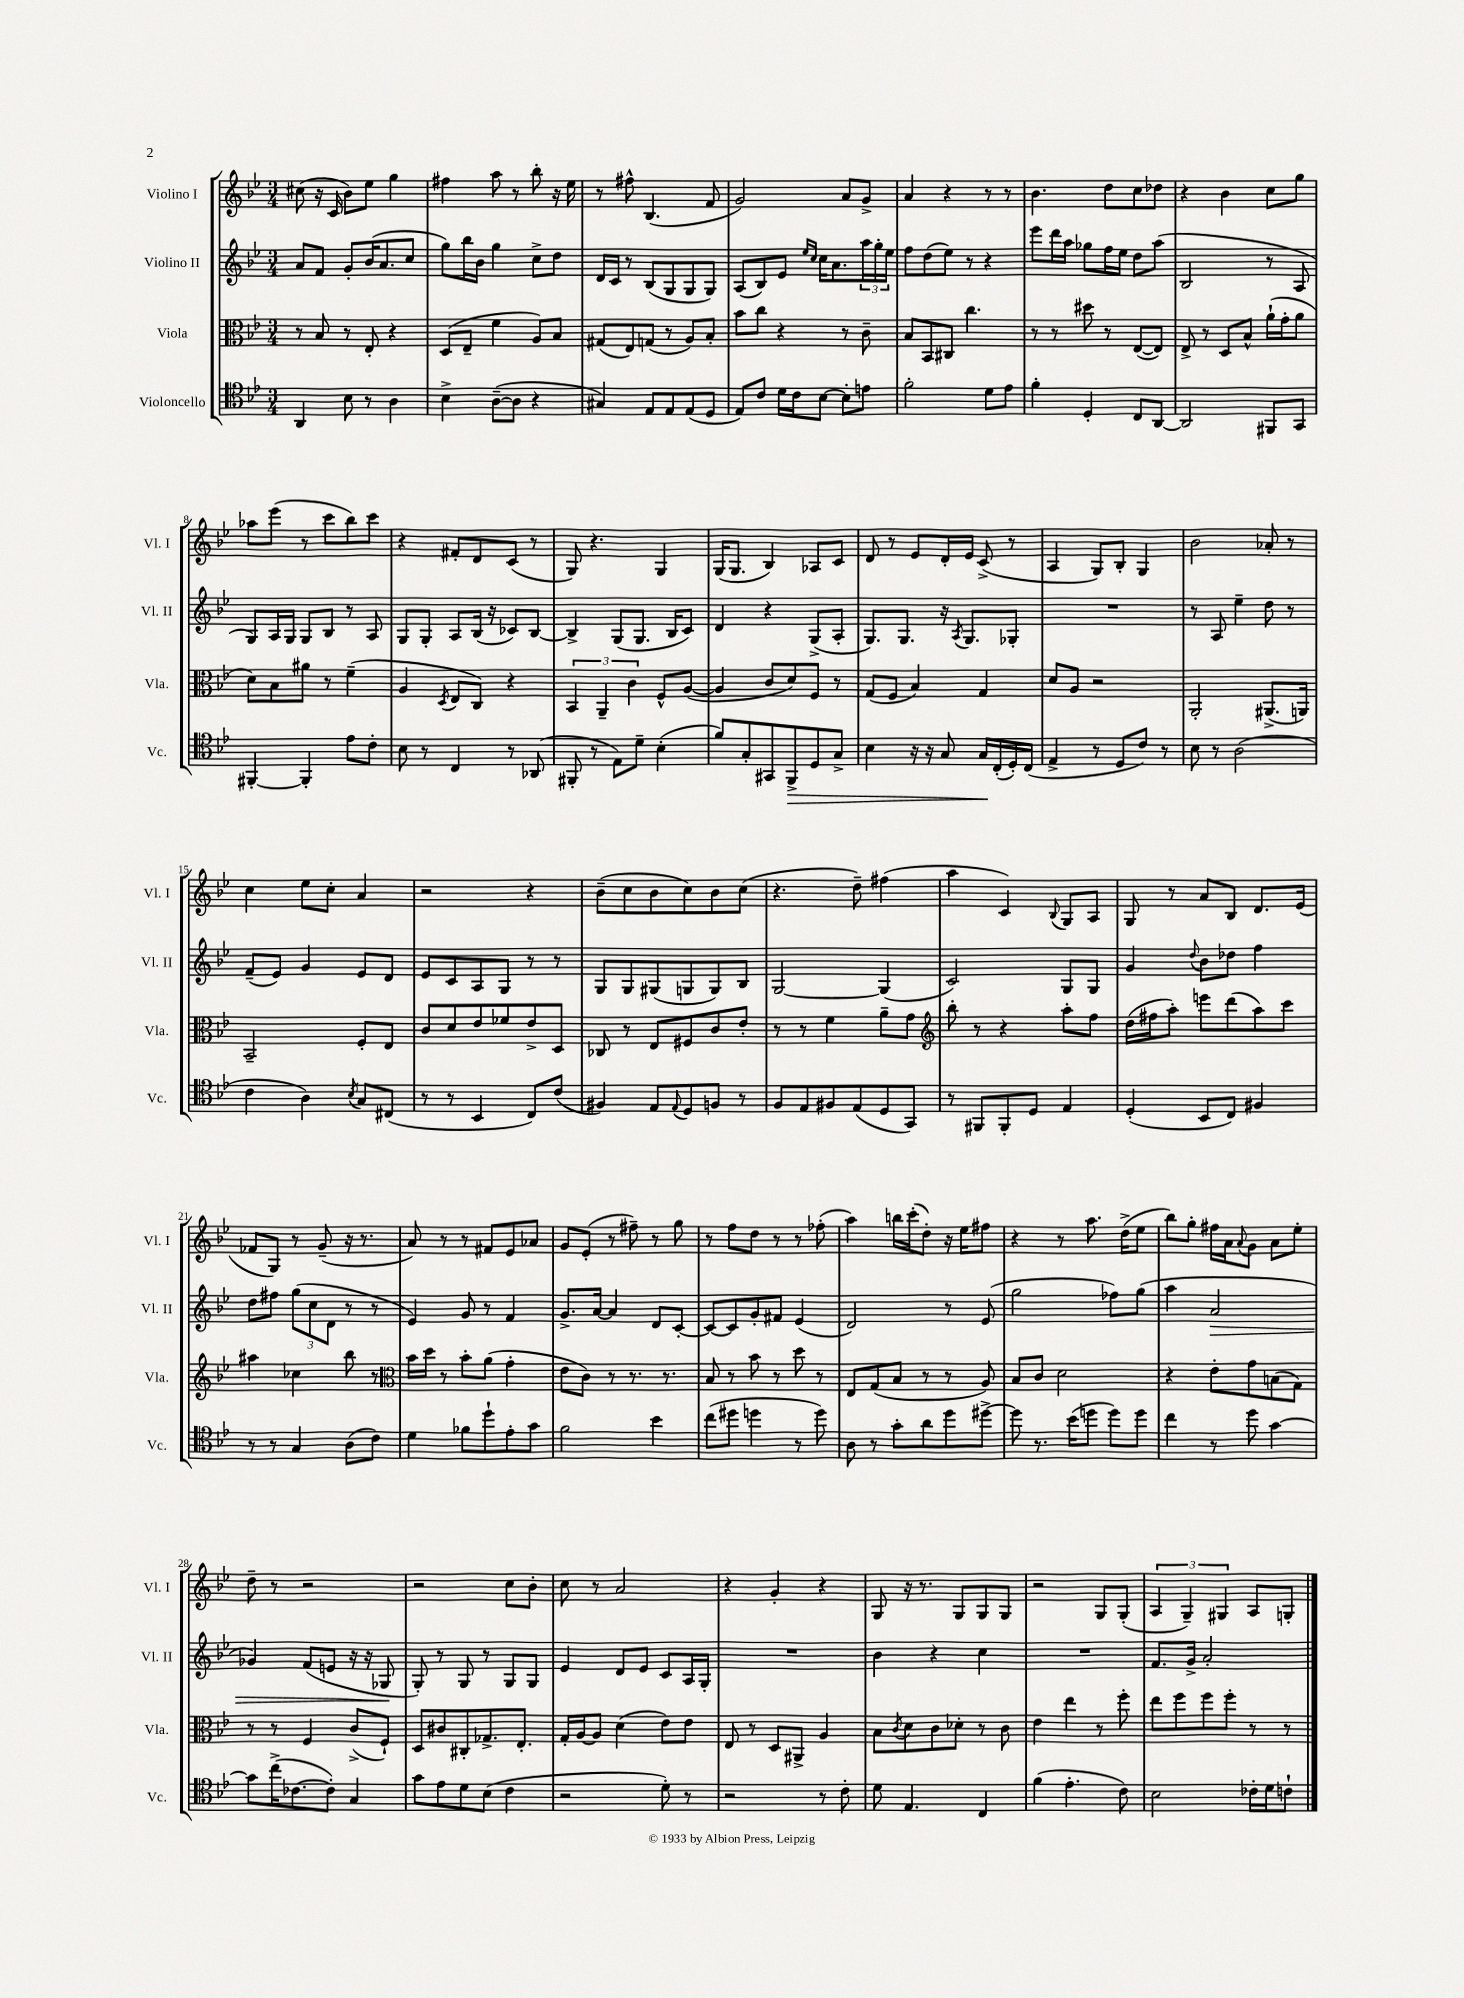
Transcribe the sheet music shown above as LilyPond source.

<<
\new StaffGroup <<
\new Staff = "s0" \with { instrumentName = "Violino I" shortInstrumentName = "Vl. I" } {
    \clef treble \key bes \major \numericTimeSignature \time 3/4
    cis''8( r16 c'16 bes'8) ees''8 g''4 |
    fis''4 a''8 r8 bes''8-. r16 ees''16 |
    r8 fis''8-^ bes4.( f'8 |
    g'2) a'8 g'8-> |
    a'4 r4 r8 r8 |
    bes'4. d''8 c''8 des''8 |
    r4 bes'4 c''8 g''8 |
    aes''8 ees'''8( r8 c'''8 bes''8) c'''8 |
    r4 fis'8-. d'8 c'8( r8 |
    g8) r4. g4 |
    g16( g8. bes4) aes8 c'8 |
    d'8 r8 ees'8 d'16-. ees'16 c'8->( r8 |
    a4 g8) bes8-. g4 |
    bes'2 aes'8-. r8 |
    c''4 ees''8 c''8-. a'4 |
    r2 r4 |
    bes'8--( c''8 bes'8 c''8) bes'8 c''8( |
    r4. d''8--) fis''4( |
    a''4 c'4) \appoggiatura { bes8 } g8 a8 |
    g8 r8 a'8 bes8 d'8. ees'16( |
    fes'8 g8) r8 g'8--( r16 r8. |
    a'8) r8 r8 fis'8 ees'8 aes'8 |
    g'8 ees'8-.( r8 fis''8--) r8 g''8 |
    r8 f''8 d''8 r8 r8 fes''8-.( |
    a''4) b''16 c'''16-.( d''8-.) r16 ees''16 fis''8 |
    r4 r8 a''8. d''16->( ees''8 |
    bes''8) g''8-. fis''16 a'16 \appoggiatura { a'8 } g'8 a'8 ees''8-. |
    d''8-- r8 r2 |
    r2 c''8 bes'8-. |
    c''8 r8 a'2 |
    r4 g'4-. r4 |
    g8 r16 r8. g8 g8 g8 |
    r2 g8 g8-.( |
    \tuplet 3/2 { a4 g4--) gis4 } a8 g8-. \bar "|." |
}
\new Staff = "s1" \with { instrumentName = "Violino II" shortInstrumentName = "Vl. II" } {
    \clef treble \key bes \major \numericTimeSignature \time 3/4
    a'8 f'8 g'8-. bes'16( a'8. c''8 |
    g''8) bes''16 bes'16 g''4 c''8-> d''8 |
    d'16 c'16 r8 bes8( g8 g8 g8) |
    a8( bes8) ees'8 \grace { ees''16 c''16 } c''16 a'8. \tuplet 3/2 { a''16 g''16-. ees''16 } |
    f''8 d''8( ees''8) r8 r4 |
    ees'''8 d'''16 a''16 ges''8 f''16 ees''16 d''8 a''8( |
    bes2 r8 a8 |
    g8) a16 g16 g8 bes8 r8 a8 |
    g8 g8-. a8 bes16( r16 ces'8) bes8~ |
    bes4-> g8( g8. bes16 c'8) |
    d'4 r4 g8->( a8-. |
    g8.) g8. r16 \acciaccatura { a8 } g8. ges8-. |
    R2. |
    r8 a8 ees''4-- d''8 r8 |
    f'8--( ees'8) g'4 ees'8 d'8 |
    ees'8 c'8 a8 g8 r8 r8 |
    g8 g8 gis8( g8 g8) bes8 |
    g2~ g4( |
    c'2) g8 g8 |
    g'4 \appoggiatura { d''8 } bes'8 des''8 f''4 |
    d''8 fis''8 \tuplet 3/2 { g''8( c''8 d'8 } r8 r8 |
    ees'4) g'8 r8 f'4 |
    g'8.-> a'16~ a'4 d'8 c'8~-. |
    c'8~ c'8 g'8-. fis'8 ees'4( |
    d'2) r8 ees'8( |
    g''2 fes''8) g''8( |
    a''4 a'2\> |
    ges'4) f'8( e'8 r16 r16 ges8\! |
    g8-.) r8 g8 r8 g8 g8 |
    ees'4 d'8 ees'8 c'8 a16 g16-. |
    R2. |
    bes'4 r4 c''4 |
    R2. |
    f'8. g'16-> a'2-. \bar "|." |
}
\new Staff = "s2" \with { instrumentName = "Viola" shortInstrumentName = "Vla." } {
    \clef alto \key bes \major \numericTimeSignature \time 3/4
    r8 bes8 r8 ees8-. r4 |
    d8( ees8-- f'4 a8) bes8 |
    gis8( ees8) g8( r8 a8) bes8-. |
    bes'8 c''8 r4 r8 c'8-- |
    bes8 bes,8 cis8 c''4. |
    r8 r8 dis''8 r8 ees8~( ees8) |
    ees8-> r8 d8 bes8-^ a'16-!( g'16-. a'8 |
    d'8) bes8 ais'8 r8 f'4--( |
    a4 \acciaccatura { d8 } ees8 c8) r4 |
    \tuplet 3/2 { bes,4 a,4-- c'4 } f8-^ a8~( |
    a4 c'8 d'8) f8 r8 |
    g8( f8 bes4) g4 |
    d'8 a8 r2 |
    a,2-. ais,8.->( a,16) |
    bes,2-- f8-. ees8 |
    c'8 d'8 ees'8 fes'8 ees'8-> d8 |
    ces8 r8 ees8 fis8 c'8 ees'8-. |
    r8 r8 f'4 a'8-- g'8 |
    \clef treble bes''8-. r8 r4 a''8-. f''8 |
    d''16( fis''16 a''8-.) e'''8 d'''8( a''8) c'''8 |
    ais''4 ces''4 bes''8 r8 |
    \clef alto bes'16 d''16 r8 bes'8-. a'8( g'4-. |
    ees'8 c'8) r8 r8. r8. |
    bes8 r8 bes'8 r8 d''8 r8 |
    ees8 g8( bes8 r8 r8 a8) |
    bes8 c'8 d'2 |
    r4 ees'8-. g'8 b8( g8) |
    r8 r8 f4 c'8->( f8-!) |
    d8 cis'8 cis8-. ges8.-> ees8.-. |
    g16-. a16~ a8 d'4( ees'8) ees'8 |
    ees8 r8 d8 ais,8-> a4 |
    bes8 \acciaccatura { c'8 } d'8 c'8 des'8-. r8 c'8 |
    ees'4 ees''4 r8 f''8-. |
    ees''8 f''8 f''8 f''8-. r8 r8 \bar "|." |
}
\new Staff = "s3" \with { instrumentName = "Violoncello" shortInstrumentName = "Vc." } {
    \clef tenor \key bes \major \numericTimeSignature \time 3/4
    a,4 bes8 r8 a4 |
    bes4-> a8~--( a8 r4 |
    gis4) ees8 ees8 ees8( d8 |
    ees8) c'8 d'16 c'16 bes8~ bes8-. e'8 |
    f'2-. d'8 ees'8 |
    f'4-. d4-. c8 a,8~ |
    a,2 fis,8 g,8 |
    fis,4~-. fis,4-. ees'8 c'8-. |
    bes8 r8 c4 r8 aes,8( |
    fis,8-. r8 ees8) d'8-- bes4-.( |
    f'8) g8-. gis,8 f,8->\> d8 g8-> |
    bes4 r16 r16 g8 g16\! c16-.( d16-.) c16( |
    ees4-> r8 d8 c'8) r8 |
    bes8 r8 a2( |
    c'4 a4) \acciaccatura { bes8 } g8 cis8( |
    r8 r8 bes,4 c8) c'8( |
    fis4) ees8 \appoggiatura { ees8 } d8 f8 r8 |
    f8 ees8 fis8 ees8( d8 g,8) |
    r8 fis,8 fis,8-. d8 ees4 |
    d4-.( bes,8 c8) fis4 |
    r8 r8 g4 a8( c'8) |
    d'4 fes'8 d''8-! ees'8-. g'8 |
    f'2 bes'4 |
    c''8( dis''8 d''4 r8 d''8) |
    a8 r8 g'8-. a'8 d''8 dis''8~-> |
    dis''8 r8. bes'16( d''8 d''8) d''8 |
    c''4 r8 d''8 g'4~ |
    g'8 c''16->( ces'8.~ ces'8-.) g4 |
    g'8 ees'8 d'8 bes8( c'4 |
    r2 d'8-.) r8 |
    r2 r8 c'8-. |
    d'8 ees4. c4 |
    f'4( ees'4.-. c'8) |
    bes2 ces'16-. d'16 c'8-! \bar "|." |
}
>>
>>
